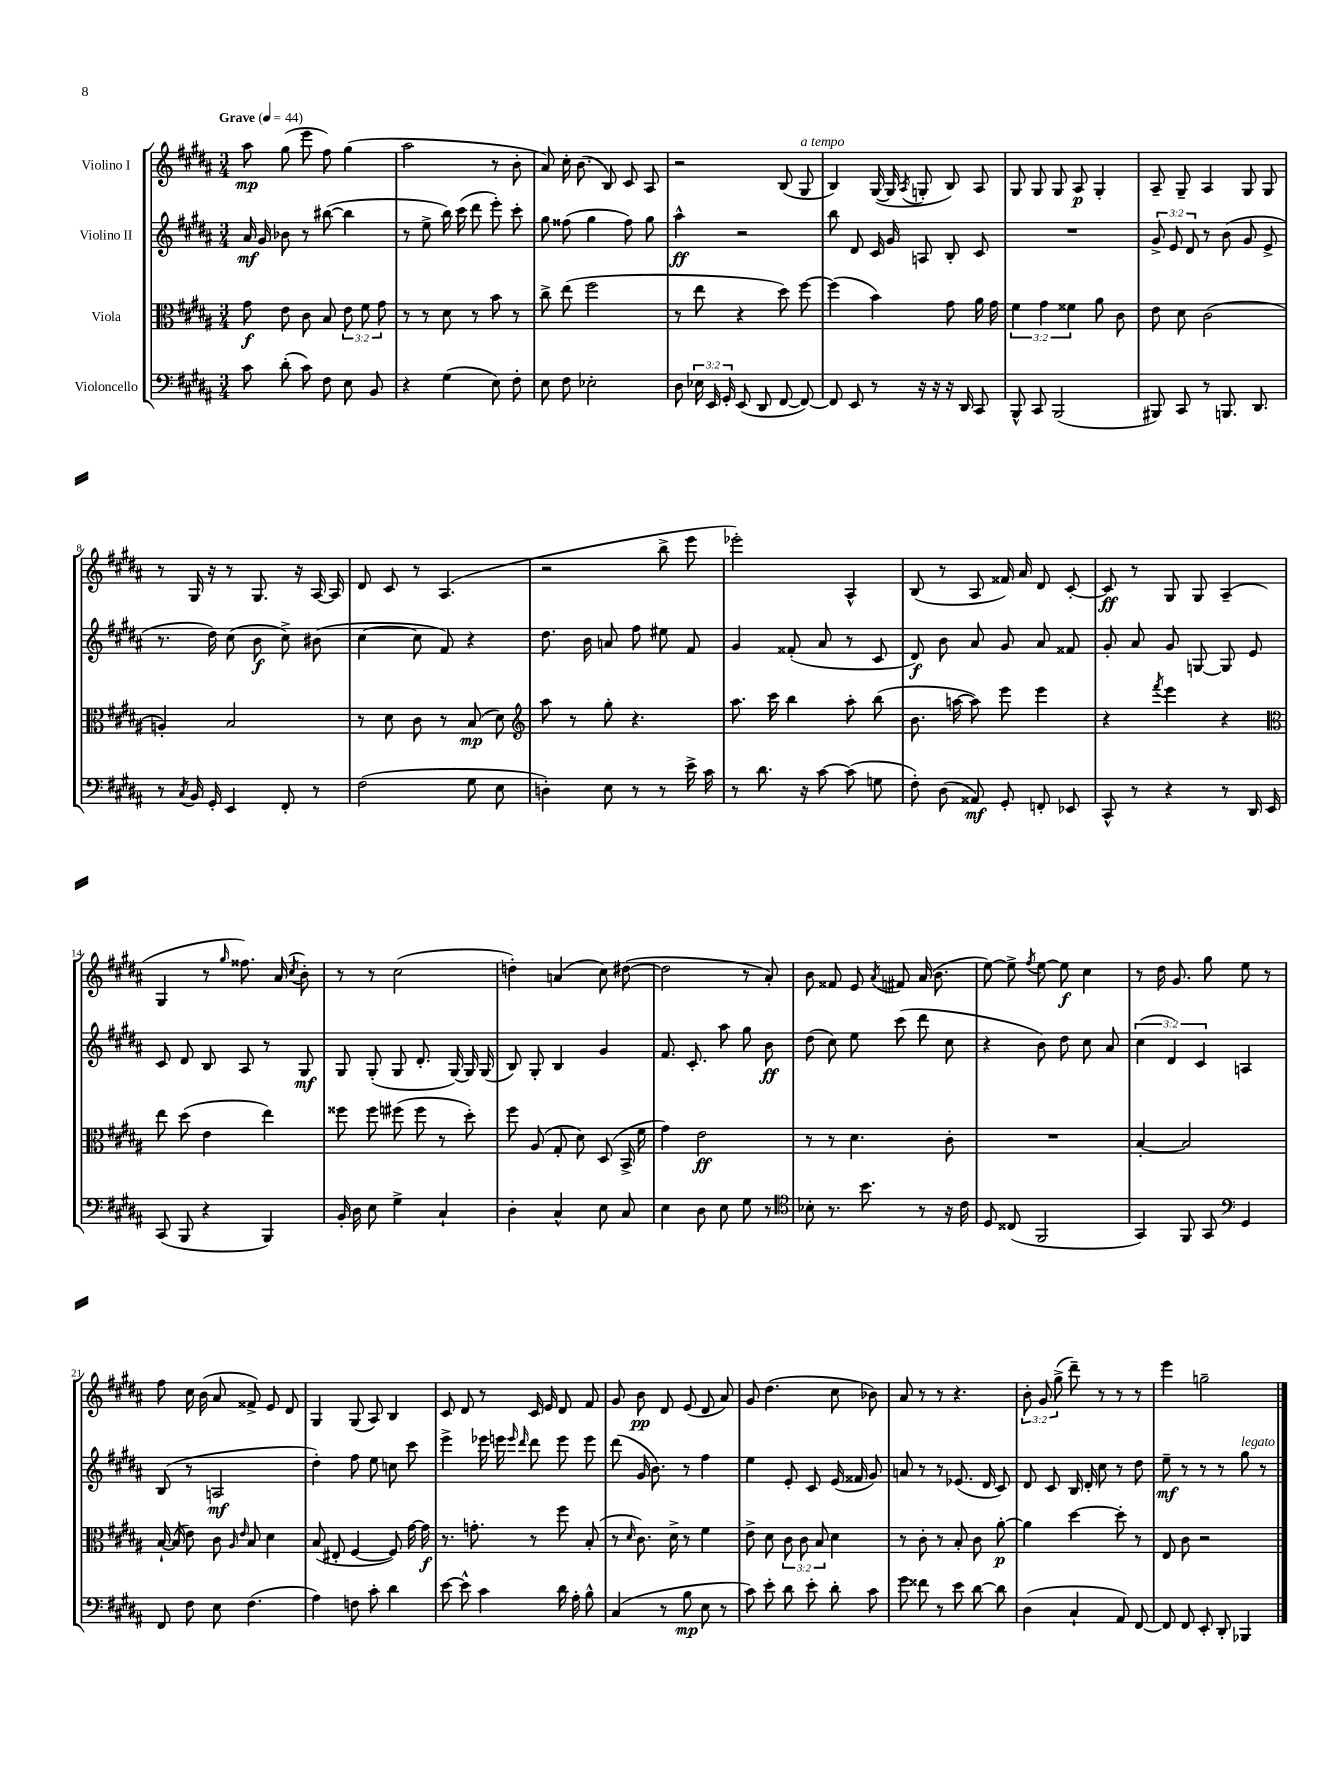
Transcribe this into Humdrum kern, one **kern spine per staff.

**kern	**dynam	**kern	**dynam	**kern	**dynam	**kern	**dynam
*part4	*part4	*part3	*part3	*part2	*part2	*part1	*part1
*staff4	*staff4	*staff3	*staff3	*staff2	*staff2	*staff1	*staff1
*I"Violoncello	*	*I"Viola	*	*I"Violino II	*	*I"Violino I	*
*clefF4	*	*clefC3	*	*clefG2	*	*clefG2	*
*k[f#c#g#d#a#]	*	*k[f#c#g#d#a#]	*	*k[f#c#g#d#a#]	*	*k[f#c#g#d#a#]	*
*M3/4	*	*M3/4	*	*M3/4	*	*M3/4	*
*MM44	*	*MM44	*	*MM44	*	*MM44	*
=1	=1	=1	=1	=1	=1	=1	=1
!	!	!	!	!	!	!LO:TX:a:B:t=Grave	!
8c#\	.	8g#\	f	16a#/	mf	8aa#\	mp
.	.	.	.	16g#/	.	.	.
(8d#'\	.	8e\	.	8b-X\	.	(8gg#\	.
8c#\)	.	8c#\	.	8r	.	8eee\	.
8F#\	.	8B/	.	([8bb#X\	.	8ff#\)	.
8E\	.	12e\	.	4bb#\]	.	(4gg#\	.
.	.	12f#\	.	.	.	.	.
8BB/	.	.	.	.	.	.	.
.	.	12g#\	.	.	.	.	.
=2	=2	=2	=2	=2	=2	=2	=2
4r	.	8r	.	8r	.	2aa#\	.
.	.	8r	.	8ee^\	.	.	.
(4G#\	.	8d#\	.	16bb\)	.	.	.
.	.	.	.	(16ccc#\	.	.	.
.	.	8r	.	8ddd#\	.	.	.
8E\)	.	8b\	.	8eee'\)	.	8r	.
8F#'\	.	8r	.	8ccc#'\	.	8b'\	.
=3	=3	=3	=3	=3	=3	=3	=3
8E\	.	8cc#^\	.	8gg#\	.	8a#/)	.
8F#\	.	(8ee\	.	(8ff##X\	.	16cc#'\	.
.	.	.	.	.	.	(8.b\	.
2E-X'\	.	2ff#\	.	4gg#\	.	.	.
.	.	.	.	.	.	8B/)	.
.	.	.	.	8ff##\)	.	8c#/	.
.	.	.	.	8gg#\	.	8A#/	.
=4	=4	=4	=4	=4	=4	=4	=4
8D#\	.	8r	.	4aa#^^\	ff	2r	.
24E-X\	.	8ee\	.	.	.	.	.
24EE/	.	.	.	.	.	.	.
24GG#'/	.	.	.	.	.	.	.
(8EE/	.	4r	.	2r	.	.	.
8DD#/	.	.	.	.	.	.	.
[8FF#/	.	8dd#\)	.	.	.	(8B/	.
!	!	!	!	!	!	!LO:TX:a:i:t=a tempo	!
8FF#/_)	.	[8ff#\	.	.	.	8G#/	.
=5	=5	=5	=5	=5	=5	=5	=5
8FF#/]	.	(4ff#\]	.	8bb\	.	4B/)	.
8EE/	.	.	.	8d#/	.	.	.
8r	.	4b\)	.	16c#/	.	([16G#/	.
.	.	.	.	16g#/	.	16G#/]	.
.	.	.	.	.	.	8qA#/	.
16r	.	.	.	8An/	.	8Gn'/	.
16r	.	.	.	.	.	.	.
16r	.	8g#\	.	8B'/	.	8B/)	.
16DD#/	.	.	.	.	.	.	.
8CC#/	.	16a#\	.	8c#/	.	8A#/	.
.	.	16g#\	.	.	.	.	.
=6	=6	=6	=6	=6	=6	=6	=6
8BBB^^/	.	6f#\	.	2.r	.	8G#/	.
8CC#/	.	.	.	.	.	8G#/	.
.	.	6g#\	.	.	.	.	.
(2BBB/	.	.	.	.	.	8G#/	.
.	.	6f##X\	.	.	.	.	.
.	.	.	.	.	.	8A#/	p
.	.	8a#\	.	.	.	4G#'/	.
.	.	8c#\	.	.	.	.	.
=7	=7	=7	=7	=7	=7	=7	=7
8BBB#X/)	.	8e\	.	12g#^/	.	8A#~/	.
.	.	.	.	12e/	.	.	.
8CC#/	.	8d#\	.	.	.	8G#~/	.
.	.	.	.	12d#/	.	.	.
8r	.	(2c#\	.	8r	.	4A#/	.
8.BBBn/	.	.	.	(8b\	.	.	.
.	.	.	.	8g#/	.	8G#/	.
8.DD#/	.	.	.	.	.	.	.
.	.	.	.	8e^/	.	8G#/	.
!!LO:LB:g=z
=8	=8	=8	=8	=8	=8	=8	=8
8r	.	4An'/)	.	8.r	.	8r	.
8qC#/	.	.	.	.	.	.	.
16BB/	.	.	.	.	.	16G#/	.
16GG#'/	.	.	.	16dd#\)	.	16r	.
4EE/	.	2B/	.	(8cc#\	.	8r	.
.	.	.	.	8b\	f	8.G#/	.
8FF#'/	.	.	.	8cc#^\)	.	.	.
.	.	.	.	.	.	16r	.
8r	.	.	.	(8b#X\	.	[16A#/	.
.	.	.	.	.	.	16A#/]	.
=9	=9	=9	=9	=9	=9	=9	=9
(2F#\	.	8r	.	[4cc#\	.	8d#/	.
.	.	8d#\	.	.	.	8c#/	.
.	.	8c#\	.	8cc#\]	.	8r	.
.	.	8r	.	8f#/)	.	(4.A#/	.
8G#\	.	(8B/	mp	4r	.	.	.
8E\	.	8d#\)	.	.	.	.	.
=10	=10	=10	=10	=10	=10	=10	=10
*	*	*clefG2	*	*	*	*	*
4Dn'\)	.	8aa#\	.	8.dd#\	.	2r	.
.	.	8r	.	.	.	.	.
.	.	.	.	16b\	.	.	.
8E\	.	8gg#'\	.	8an/	.	.	.
8r	.	4.r	.	8ff#\	.	.	.
8r	.	.	.	8ee#X\	.	8bb^\	.
16e^\	.	.	.	8f#/	.	8eee\	.
16c#\	.	.	.	.	.	.	.
=11	=11	=11	=11	=11	=11	=11	=11
8r	.	8.aa#\	.	4g#/	.	2eee-X'\)	.
8.d#\	.	.	.	.	.	.	.
.	.	16ccc#\	.	.	.	.	.
.	.	4bb\	.	(8f##X'/	.	.	.
16r	.	.	.	.	.	.	.
[8c#\	.	.	.	8a#/	.	.	.
(8c#\]	.	8aa#'\	.	8r	.	4A#^^/	.
8Gn\	.	(8bb\	.	8c#/	.	.	.
=12	=12	=12	=12	=12	=12	=12	=12
8F#'\)	.	8.b\	.	8d#/)	f	(8B/	.
(8D#\	.	.	.	8b\	.	8r	.
.	.	[16aan\	.	.	.	.	.
8AA##X/)	mf	8aa\])	.	8a#/	.	8A#/	.
8GG#'/	.	8eee\	.	8g#/	.	16f##X/)	.
.	.	.	.	.	.	16a#/	.
8FFn'/	.	4eee\	.	8a#/	.	8d#/	.
8EE-X/	.	.	.	8f##X/	.	[8c#'/	.
=13	=13	=13	=13	=13	=13	=13	=13
8CC#^^/	.	4r	.	8g#'/	.	8c#/]	ff
8r	.	.	.	8a#/	.	8r	.
.	.	8qfff#/	.	.	.	.	.
4r	.	4eee\	.	8g#/	.	8G#/	.
.	.	.	.	[8Gn/	.	8G#/	.
8r	.	4r	.	8G/]	.	(4A#~/	.
16DD#/	.	.	.	8e/	.	.	.
16EE/	.	.	.	.	.	.	.
!!LO:LB:g=z
=14	=14	=14	=14	=14	=14	=14	=14
*	*	*clefC3	*	*	*	*	*
(8CC#/	.	8ee\	.	8c#/	.	4G#/	.
8BBB/	.	(8dd#\	.	8d#/	.	.	.
4r	.	4e\	.	8B/	.	8r	.
.	.	.	.	.	.	16qqgg#/	.
.	.	.	.	8A#/	.	8.ff##X\)	.
4BBB/)	.	4ee\)	.	8r	.	.	.
.	.	.	.	.	.	(16a#/	.
.	.	.	.	.	.	8qcc#/	.
.	.	.	.	8G#/	mf	8b'\)	.
=15	=15	=15	=15	=15	=15	=15	=15
16BB'/	.	8ff##X\	.	8G#/	.	8r	.
16D#\	.	.	.	.	.	.	.
8E\	.	8ff##\	.	(8G#'/	.	8r	.
4G#^\	.	(8ff#X\	.	8G#/	.	(2cc#\	.
.	.	8ff#\	.	8.d#'/	.	.	.
4C#`/	.	8r	.	.	.	.	.
.	.	.	.	[16G#/)	.	.	.
.	.	8dd#'\)	.	16G#/]	.	.	.
.	.	.	.	(16G#/	.	.	.
=16	=16	=16	=16	=16	=16	=16	=16
4D#'\	.	8ff#\	.	8B/)	.	4ddn'\)	.
.	.	(8A#/	.	8G#'/	.	.	.
4C#^^/	.	8G#'/	.	4B/	.	(4an/	.
.	.	8d#\)	.	.	.	.	.
8E\	.	(8D#/	.	4g#/	.	8cc#\)	.
8C#/	.	16BB^/	.	.	.	([8dd#X\	.
.	.	16f#\	.	.	.	.	.
=17	=17	=17	=17	=17	=17	=17	=17
4E\	.	4g#\)	.	8.f#/	.	2dd#\]	.
.	.	.	.	8.c#'/	.	.	.
8D#\	.	2e\	ff	.	.	.	.
8E\	.	.	.	8aa#\	.	.	.
8G#\	.	.	.	8gg#\	.	8r	.
8r	.	.	.	8b\	ff	8a#'/)	.
=18	=18	=18	=18	=18	=18	=18	=18
*clefC4	*	*	*	*	*	*	*
8B-X'\	.	8r	.	(8dd#\	.	8b\	.
8.r	.	8r	.	8cc#\)	.	8f##X/	.
.	.	4.d#\	.	8ee\	.	8e/	.
8.b\	.	.	.	.	.	.	.
.	.	.	.	.	.	8qa#/	.
.	.	.	.	(8ccc#\	.	8f#X/	.
8r	.	.	.	8ddd#\	.	(16a#/	.
.	.	.	.	.	.	8.b\	.
16r	.	8c#'\	.	8cc#\	.	.	.
16c#\	.	.	.	.	.	.	.
=19	=19	=19	=19	=19	=19	=19	=19
8D#/	.	2.r	.	4r	.	[8ee\)	.
(8C##X/	.	.	.	.	.	8ee^\]	.
.	.	.	.	.	.	8qff#/	.
2FF#/	.	.	.	8b\)	.	[8ee\	.
.	.	.	.	8dd#\	.	8ee\]	f
.	.	.	.	8cc#\	.	4cc#\	.
.	.	.	.	8a#/	.	.	.
=20	=20	=20	=20	=20	=20	=20	=20
4GG#/)	.	[4B'/	.	(6cc#\	.	8r	.
.	.	.	.	.	.	16dd#\	.
.	.	.	.	6d#/)	.	.	.
.	.	.	.	.	.	8.g#/	.
8FF#/	.	2B/]	.	.	.	.	.
.	.	.	.	6c#/	.	.	.
8GG#/	.	.	.	.	.	8gg#\	.
*clefF4	*	*	*	*	*	*	*
4GG#/	.	.	.	4An/	.	8ee\	.
.	.	.	.	.	.	8r	.
!!LO:LB:g=z
=21	=21	=21	=21	=21	=21	=21	=21
8FF#/	.	[16B`/	.	(8B/	.	8ff#\	.
.	.	(16B/]	.	.	.	.	.
8F#\	.	8e\)	.	8r	.	16cc#\	.
.	.	.	.	.	.	(16b\	.
8E\	.	8c#\	.	2An/	mf	8a#/	.
.	.	16qqA#/	.	.	.	.	.
.	.	16qqe/	.	.	.	.	.
(4.F#\	.	8B/	.	.	.	8f##X^/)	.
.	.	4d#\	.	.	.	8e/	.
.	.	.	.	.	.	8d#/	.
=22	=22	=22	=22	=22	=22	=22	=22
4A#\)	.	(8B/	.	4dd#'\)	.	4G#/	.
.	.	8E#X'/	.	.	.	.	.
8Fn\	.	[4F#/	.	8ff#\	.	(8G#/	.
8c#'\	.	.	.	8ee\	.	8A#/)	.
4d#\	.	8F#/])	.	8ccn\	.	4B/	.
.	.	[16g#\	.	8ccc#\	.	.	.
.	.	16g#\]	f	.	.	.	.
=23	=23	=23	=23	=23	=23	=23	=23
[8e\	.	8.r	.	4eee^\	.	8c#/	.
8e^^\]	.	.	.	.	.	8d#/	.
.	.	8.gn'\	.	.	.	.	.
4c#\	.	.	.	16eee-X\	.	8r	.
.	.	.	.	16eeen\	.	.	.
.	.	.	.	16qqeee/	.	.	.
.	.	.	.	16qqddd#/	.	.	.
.	.	8r	.	8ddd#\	.	16c#/	.
.	.	.	.	.	.	16e/	.
16d#\	.	8ff#\	.	8eee\	.	8d#/	.
16A#'\	.	.	.	.	.	.	.
8B^^\	.	(8B'/	.	8eee\	.	8f#/	.
=24	=24	=24	=24	=24	=24	=24	=24
(4C#/	.	8r	.	(8ddd#\	.	8g#/	.
.	.	16qqd#/	.	.	.	.	.
.	.	8.c#\)	.	16g#/	.	8b\	pp
.	.	.	.	8.b\)	.	.	.
8r	.	.	.	.	.	8d#/	.
.	.	16d#^\	.	.	.	.	.
8B\	mp	8r	.	8r	.	(8e/	.
8E\	.	4f#\	.	4ff#\	.	8d#/	.
8r	.	.	.	.	.	8a#/)	.
=25	=25	=25	=25	=25	=25	=25	=25
8c#\)	.	8e^\	.	4ee\	.	8g#/	.
8e'\	.	8d#\	.	.	.	(4.dd#\	.
8d#\	.	12c#\	.	8e'/	.	.	.
.	.	12c#\	.	.	.	.	.
8e'\	.	.	.	8c#/	.	.	.
.	.	12B/	.	.	.	.	.
8d#'\	.	4d#\	.	(16e/	.	8cc#\	.
.	.	.	.	16f##X/	.	.	.
8c#\	.	.	.	8g#/)	.	8b-X\)	.
=26	=26	=26	=26	=26	=26	=26	=26
8g#\	.	8r	.	8an/	.	8a#/	.
8f##X\	.	8c#'\	.	8r	.	8r	.
8r	.	8r	.	8r	.	8r	.
8e\	.	8B'/	.	(8.e-X/	.	4.r	.
[8d#\	.	8c#\	.	.	.	.	.
.	.	.	.	16d#/	.	.	.
8d#\]	.	[8a#'\	p	8c#/)	.	.	.
=27	=27	=27	=27	=27	=27	=27	=27
(4D#\	.	4a#\]	.	8d#/	.	12b'\	.
.	.	.	.	.	.	12g#/	.
.	.	.	.	8c#/	.	.	.
.	.	.	.	.	.	(12gg#^\	.
4C#`/	.	[4dd#\	.	16B/	.	8ddd#~\)	.
.	.	.	.	16d#'/	.	.	.
.	.	.	.	8cc#\	.	8r	.
8AA#/)	.	8dd#'\]	.	8r	.	8r	.
[8FF#/	.	8r	.	8dd#\	.	8r	.
=28	=28	=28	=28	=28	=28	=28	=28
8FF#/]	.	8E/	.	8ee~\	mf	4eee\	.
8FF#/	.	8c#\	.	8r	.	.	.
8EE'/	.	2r	.	8r	.	2ggn~\	.
8DD#'/	.	.	.	8r	.	.	.
!	!	!	!	!LO:TX:a:i:t=legato	!	!	!
4BBB-X/	.	.	.	8gg#\	.	.	.
.	.	.	.	8r	.	.	.
==	==	==	==	==	==	==	==
*-	*-	*-	*-	*-	*-	*-	*-
